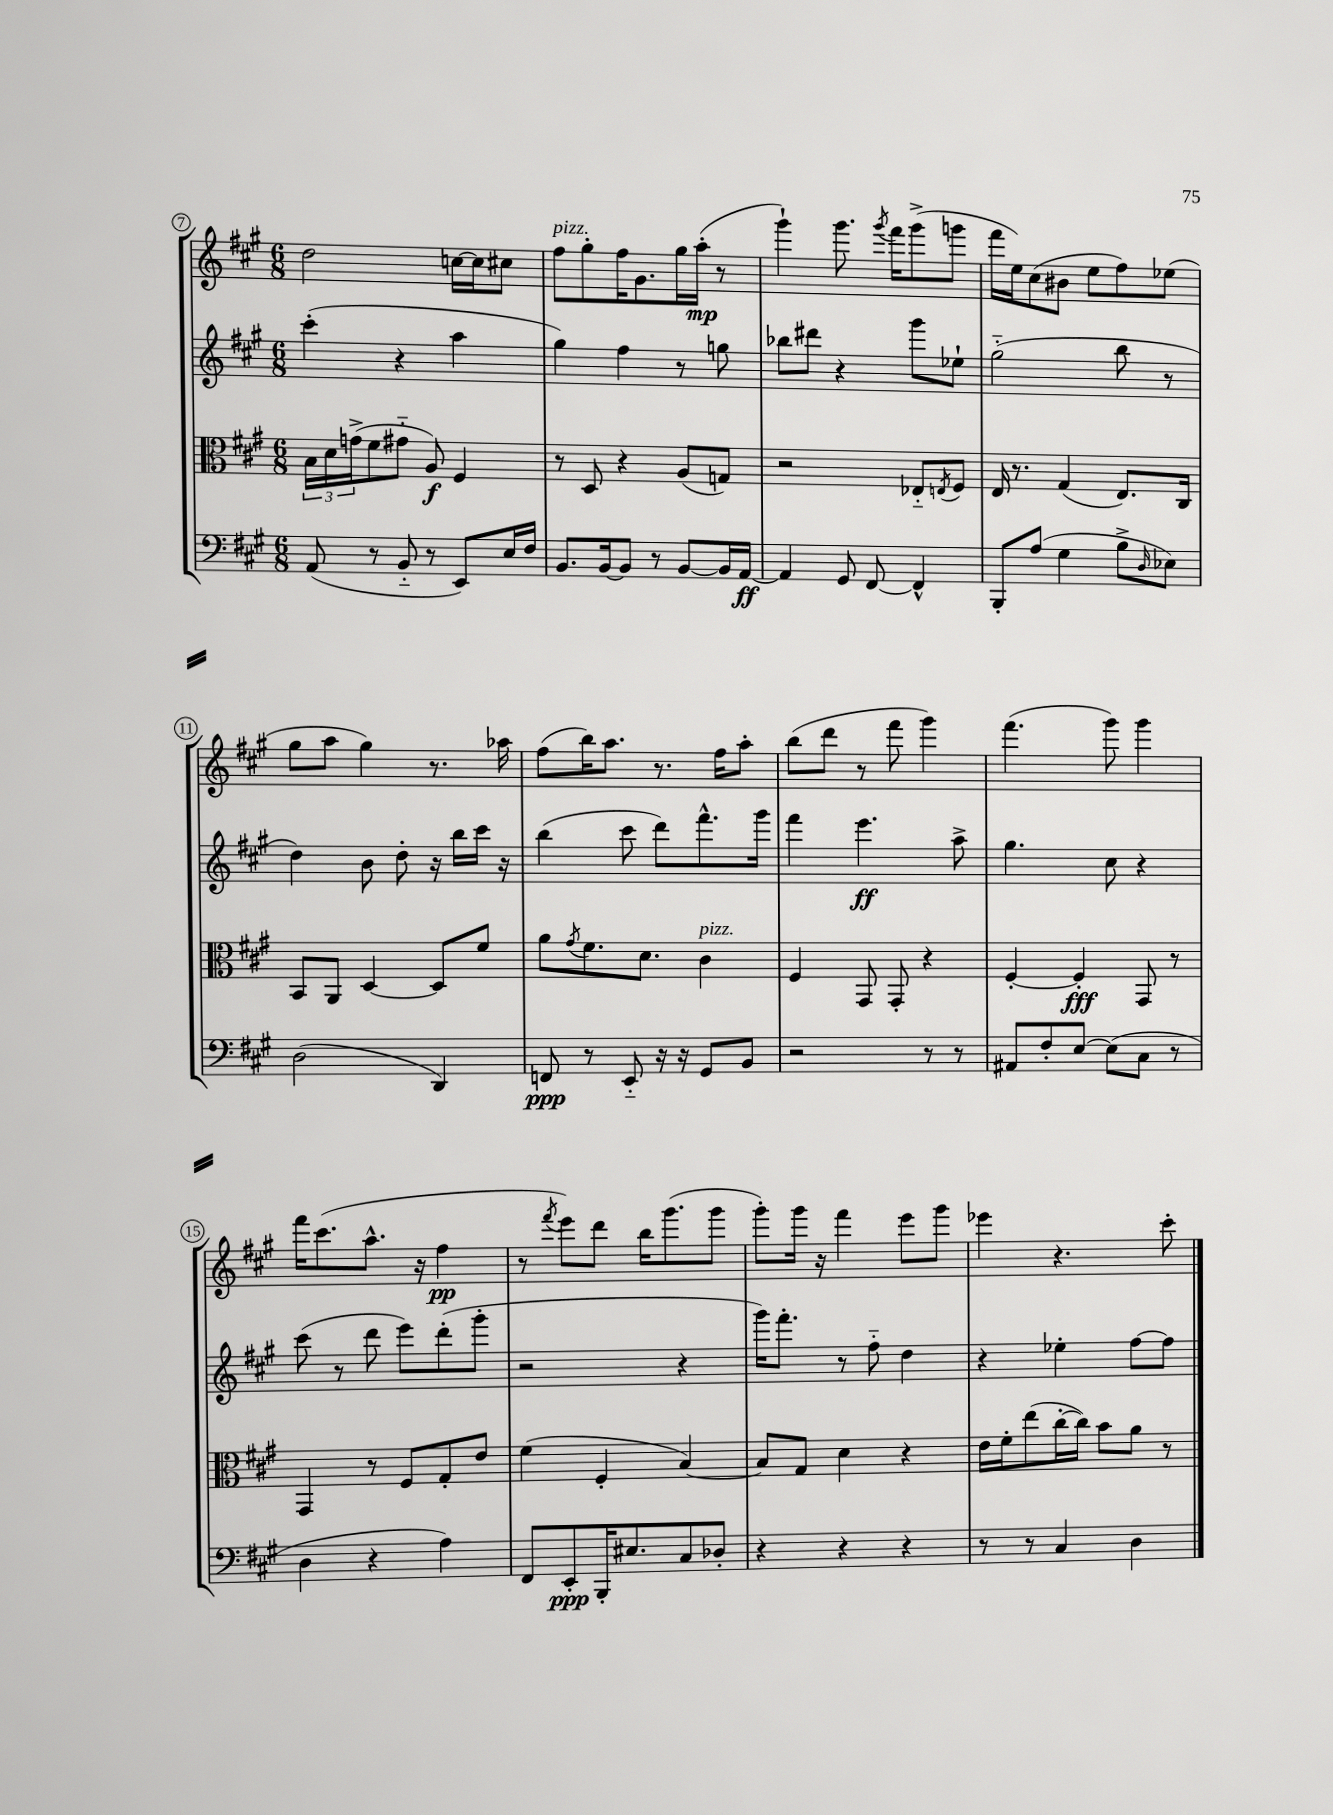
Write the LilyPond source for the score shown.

<<
\new StaffGroup <<
\new Staff = "s0" {
    \clef treble \key a \major \numericTimeSignature \time 6/8
    d''2 c''16~ c''16 cis''8 |
    fis''8^\markup { \italic "pizz." } gis''8-. fis''16 gis'8. gis''16 a''16-.\mp( r8 |
    gis'''4-!) gis'''8. \acciaccatura { gis'''8 } fis'''16 gis'''8->( g'''8 |
    fis'''16 e''16) cis''8( bis'8 e''8 fis''8) ees''8( |
    gis''8 a''8 gis''4) r8. aes''16 |
    fis''8( b''16) a''8. r8. fis''16 a''8-. |
    b''8( d'''8 r8 fis'''8 gis'''4) |
    fis'''4.( gis'''8) gis'''4 |
    fis'''16 cis'''8.( a''8.-^ r16 fis''4\pp |
    r8 \acciaccatura { fis'''8 } e'''8) d'''8 b''16 gis'''8.( gis'''8 |
    gis'''8-.) gis'''16 r16 fis'''4 e'''8 gis'''8 |
    ees'''4 r4. cis'''8-. \bar "|." |
}
\new Staff = "s1" {
    \clef treble \key a \major \numericTimeSignature \time 6/8
    cis'''4-.( r4 a''4 |
    gis''4) fis''4 r8 g''8 |
    bes''8 dis'''8 r4 gis'''8 ees''8-! |
    gis''2-_( b''8 r8 |
    d''4) b'8 d''8-. r16 b''16 cis'''16 r16 |
    b''4( cis'''8 d'''8) fis'''8.-^ gis'''16 |
    fis'''4 e'''4.\ff a''8-> |
    gis''4. cis''8 r4 |
    cis'''8( r8 d'''8 e'''8) d'''8-.( gis'''8-. |
    r2 r4 |
    gis'''16) fis'''8.-. r8 fis''8-_ d''4 |
    r4 ees''4-. fis''8~ fis''8 \bar "|." |
}
\new Staff = "s2" {
    \clef alto \key a \major \numericTimeSignature \time 6/8
    \tuplet 3/2 { b16 d'16 g'16->( } fis'8 gis'8-_ a8\f) fis4 |
    r8 d8 r4 a8( g8) |
    r2 ees8-_ \acciaccatura { e8 } fis8 |
    e16 r8. gis4( e8.) cis16 |
    b,8 a,8 d4~ d8 fis'8 |
    a'8 \acciaccatura { gis'8 } fis'8. d'8. cis'4^\markup { \italic "pizz." } |
    fis4 gis,8 gis,8-. r4 |
    fis4~-. fis4-.\fff gis,8 r8 |
    gis,4 r8 fis8 gis8-. e'8 |
    fis'4( fis4-. b4~) |
    b8 gis8 d'4 r4 |
    e'16 fis'16-. e''8( cis''16~-. cis''16) b'8 a'8 r8 \bar "|." |
}
\new Staff = "s3" {
    \clef bass \key a \major \numericTimeSignature \time 6/8
    a,8( r8 b,8-_ r8 e,8) e16 fis16 |
    b,8. b,16~ b,8 r8 b,8~ b,16 a,16~\ff |
    a,4 gis,8 fis,8~ fis,4-^ |
    b,,8-. a8( gis4 b8-> \grace { d16 } ees8) |
    d2( d,4) |
    f,8\ppp r8 e,8-_ r16 r16 gis,8 b,8 |
    r2 r8 r8 |
    ais,8 fis8-. e8~ e8( cis8 r8 |
    d4 r4 a4) |
    fis,8 e,8-.\ppp b,,16-. eis8. cis8 des8-. |
    r4 r4 r4 |
    r8 r8 cis4 d4 \bar "|." |
}
>>
>>
\layout { \context { \Score currentBarNumber = #7 \override BarNumber.stencil = #(make-stencil-circler 0.1 0.3 ly:text-interface::print) } }
